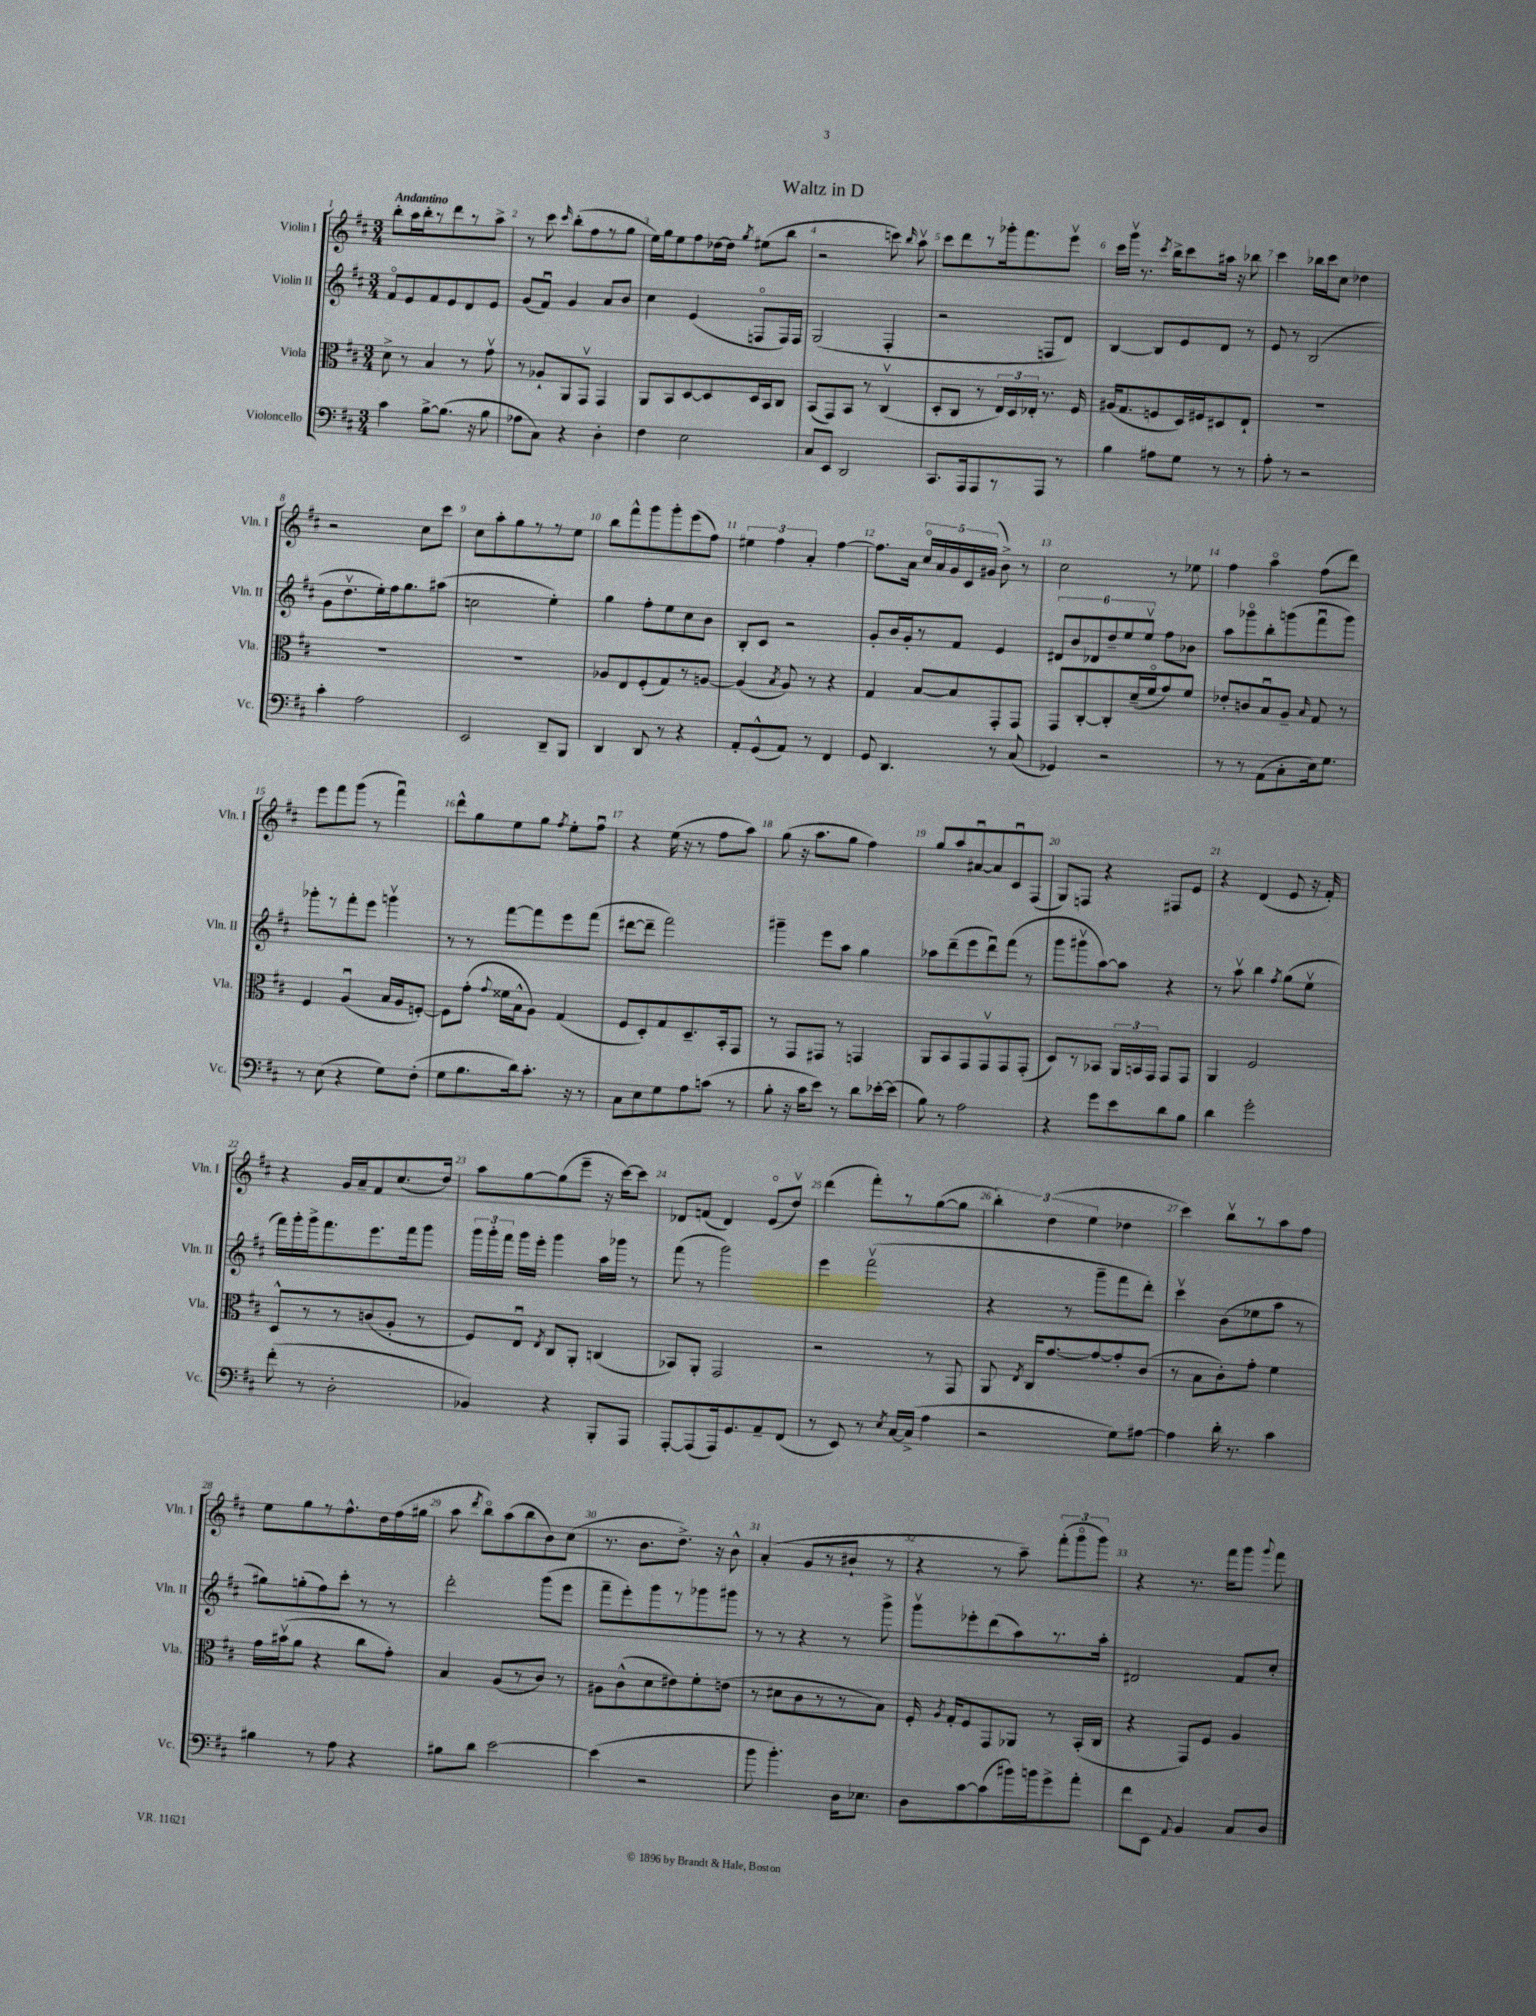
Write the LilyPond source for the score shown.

\header { title = "Waltz in D" }
<<
\new StaffGroup <<
\new Staff = "s0" \with { instrumentName = "Violin I" shortInstrumentName = "Vln. I" } {
    \clef treble \key d \major \numericTimeSignature \time 3/4 \tempo "Andantino"
    \autoBeamOff b''8[-. a''16 b''16-. r8 d'''8 r8 a''8]-> |
    r8 cis'''8 \grace { cis'''16 } b''8[-.( fis''8 r8 g''8] |
    e''16[) g''16 e''8 fis''8 des''16~ des''16] \acciaccatura { g''8 } eis''8[( b''8] |
    r2 c'''8) \grace { b''16 } a''8\upbow |
    cis'''8[ d'''8 r8 ges'''16-. fis'''8. e'''8]\upbow |
    cis'''16[ g'''16]\upbow r8. \acciaccatura { cis'''8 } b''16[-> cis'''8 ais''16] r16 bes''8 |
    cis'''4 bes''16[ cis'''16 cis''8] des''4 |
    r2 cis''8[ cis'''8] |
    cis''8[ a''8-. g''8 r8 r8 e''8] |
    b''8[ fis'''8-^ g'''8 g'''8-. e'''8( fis''8]) |
    \tuplet 3/2 { eis''4 fis''4 a'4-. } fis''4~ |
    fis''8.[ a'16] \tuplet 5/4 { cis''16[\flageolet a'16 g'16 cis'16 gis'16]( } b'8->) r8 |
    cis''2 r8 ees''8 |
    fis''4 a''4\flageolet fis''8[( d'''8]) |
    e'''8[ fis'''8 g'''8]( r8 fis'''4\downbow) |
    d'''8[-^ g''8 e''8 g''8] \acciaccatura { fis''8 } e''8[-. fis''8]\downbow |
    r4 e''16( r16 r8 fis''8[ a''8]) |
    g''8( r16 a''8.[ g''8] fis''4) |
    g''8[ a''8 ais'8~\downbow ais'8 cis'8\downbow fis8]( |
    g8[) f8] r4 fis8[ e'8] |
    r4 d'4( e'8 r16 fis'16-.) |
    r4 g'16[ a'16-- fis'8 cis''8.( d''16]) |
    a''8[ g''8~ g''8( e'''8]-- r16 cis'''16[~) cis'''8] |
    des'8[ f'8]( des'4) e'8[\flageolet( d''8]\upbow) |
    d'''4( fis'''8[-.) r8 g''8~( g''8] |
    \tuplet 3/2 { b''4-.) d''4( e''4 } des''4 |
    cis'''4) b''8[\upbow r8 a''8 fis''8] |
    e''8[ g''8 r8 fis''8.-^ d''16 fis''16( gis''16] |
    a''8 \acciaccatura { d'''8 } b''8[\flageolet) a''8( b''8 b'8) cis''8]( |
    r8. b'8.[ d''8.]->) r16 b'8-^ |
    a'4-.( g'8[ r8 bis'8]-! r8 |
    r4 r8 a''8--) \tuplet 3/2 { fis'''8[-.( g'''8\flageolet g'''8]) } |
    r4 r8. fis'''16[ g'''8] \appoggiatura { g'''8 } fis'''8 \bar "|." |
}
\new Staff = "s1" \with { instrumentName = "Violin II" shortInstrumentName = "Vln. II" } {
    \clef treble \key d \major \numericTimeSignature \time 3/4
    \autoBeamOff fis'8[\flageolet e'8 fis'8 e'8 d'8 e'8] |
    g'8[( fis'8]\downbow) g'4 a'8[ b'8] |
    cis''4 e'4( f8[\flageolet f16) f16] |
    g2( fis4-. |
    r2 f8[ d'8]) |
    b4~ b8[ e'8 d'8] r8 |
    e'8 r8 b2( |
    g'8[ d''8.\upbow e''16-.) fis''16 g''8. ais''8]( |
    c''2 e''4-.) |
    g''4 fis''8[-. e''8 cis''8 b'8] |
    b8[-. cis'8] r2 |
    g'8[-. b'16 g'16-. r8 fis'8] e'4 |
    \tuplet 6/4 { dis'8[ b'8 des'8 d''8-- e''8 e''8]\upbow } fis''8[ bes'8] |
    a''8[ ges'''8\flageolet b''8-. g'''8( fis'''8\downbow g'''8]) |
    ges'''8[-. r8 fis'''8-. e'''8] g'''4\upbow |
    r8 r8 fis'''8[~ fis'''8 e'''8 fis'''8]( |
    dis'''8[~ dis'''8]-- fis'''2) |
    gis'''4-- e'''8[ a''8] g''4 |
    aes''8[ d'''8--( e'''8 d'''8\downbow) fis'''8]( r8 |
    g'''8[ gis'''8\upbow a''8~) a''8] r4 |
    r8 a''8\upbow b''4 \acciaccatura { fis''8 } g''8[( e''8]\upbow |
    fis'''16[) g'''16-. g'''16-> fis'''8. e'''8. fis'''16 g'''8] |
    \tuplet 3/2 { g'''16[ g'''16-. fis'''16] } g'''16[ e'''16]-. g'''4 a''16[ ges'''16] r8 |
    fis'''8( r8 g'''2) |
    e'''4 fis'''2\upbow( |
    r4 r8 g'''8[-- fis'''8 d'''8]-.) |
    cis'''4\upbow b'8[( ees''8 a''8] r8 |
    gis''8[) g''8-.( fis''8) cis'''8]-. r8 r8 |
    d'''2-. g'''8[( e'''8] |
    fis'''8[-- e'''8-.) g'''8 r8 ges'''8 gis'''8] |
    r8 r8 r4 r8 g'''8-> |
    g'''8[\upbow ees'''8-. d'''8( a''8) r8. a''16]-. |
    dis'2 fis'8[ cis''8]-. \bar "|." |
}
\new Staff = "s2" \with { instrumentName = "Viola" shortInstrumentName = "Vla." } {
    \clef alto \key d \major \numericTimeSignature \time 3/4
    \autoBeamOff d'8-> r8 b4 r8 g'8\upbow |
    r8 aes8[-! a,8 g,8]\upbow g,4 |
    a,8[ b,8 d8~ d8 d16 b,16 cis8] |
    b,8[( g,8) b,8] r8 cis4\upbow( |
    d8[-. cis8] r8 \tuplet 3/2 { e16[) d16 ees16]-. } r8. fis16 |
    ais16[( g8. f8 d16) fis16 dis8 e8]-! |
    R2. |
    R2. |
    R2. |
    aes8[ e8 fis8-.( g8) r8 a8]~ |
    a4( \acciaccatura { b8 } a8) r8 r4 |
    g4 b8[~ b8 g,8-. g,8] |
    g,8[ cis8~-. cis8-. d'16--( fis'16\flageolet g'8) fis'8] |
    ees'8[-. c'8 b8\downbow a8]-- \grace { b16 } g8 r8 |
    fis4 a4\downbow( b16[ a16 f8]~-.) |
    f8[ g'8]-.( \appoggiatura { g'8 } fisis'16[ b16-^ a8]) g4( |
    fis8[ d8-.) g8 d8.-- b,16-. g,8] |
    r8 g,8[ gis,8] r8 g,4 |
    a,8[ b,8 g,8 g,8\upbow g,8 g,8]-.( |
    d8[) r8 bes,8] \tuplet 3/2 { a,16[ b,16 g,16] } g,8[ g,8] |
    a,4 fis2 |
    d8[-^ r8 r8 c'8( a8]-. r8 |
    fis8[) e8]\downbow \acciaccatura { e8 } cis8[ a,8]-. c4( |
    bes,8[) a,8]-. g,2 |
    r2 r8 g,8 |
    a,8 \acciaccatura { e8 } cis16[ g'8.~ g'8~ g'8-. cis'8]( |
    r8 b8[ cis'8-.) g'8]-. fis'4 |
    g'16[ bis'16\upbow( a'8] r4 cis''8[ g'8]-.) |
    b4 a8[( r8 cis'8]) r8 |
    ais8[ cis'8-^( d'8 eis'8) fis'8-. e'8]( |
    r8 dis'8[ cis'8 r8 r8 b8]) |
    fis16-. \acciaccatura { a8 } g16[-. fis8 g,8 aes,8] r8 b,16[-.( cis16] |
    r4 g,8[) fis8] a4 \bar "|." |
}
\new Staff = "s3" \with { instrumentName = "Violoncello" shortInstrumentName = "Vc." } {
    \clef bass \key d \major \numericTimeSignature \time 3/4
    \autoBeamOff cis'4 b8[~-> b8.]( r16 b8 |
    aes8[ cis8]) r4 d4-. |
    fis4 e2 |
    cis8[ e,8] d,2 |
    cis,8.[ a,,16 a,,8 r8 a,,8] r8 |
    b4 ais8[ g8] r8 r8 |
    a8-. r8 r2 |
    cis'4-. a2 |
    e,2 d,8[-- b,,8] |
    d,4 d,8 r8 r4 |
    a,8[-. g,8-^( a,8]) r8 fis,4 |
    g,8 d,4. r8 cis8( |
    ges,4) r2 |
    r8 r8 a,8[( cis8-. e16) g8.] |
    r8 e8( r4 g8[) fis8]-.( |
    g8[ b8. d'16) cis'8.]-. r16 r8 |
    cis8[ e8 g8 a8 c'8]( r8 |
    b8-. r16 cis'16[ e'8]) r8 d'8[ ees'16~-. ees'16]( |
    b8) r8 a2 |
    r4 g'8[ e'8 d'8 b8] |
    d'4 g'2-. |
    fis'8-.( r8 d2-. |
    bes,4) r4 b,,8[-. a,,8] |
    a,,8[~-. a,,8( a,,16) g,8. a,8-- fis,8]( |
    r8 e,8) r8 \acciaccatura { e8 } cis16[~ cis16]->( a4 |
    r2 g8[) ais8]~ |
    ais4 d'16-. r8. cis'4 |
    bis4 r8 a8 r4 |
    bis8[ d'8] e'2~ |
    e'4( r2 |
    b'8 b'4.-.) d16[ ees8.] |
    d8[ cis'8~ cis'8( bis'16) b'16 g'8-> a'8]-. |
    fis'8[ e,8] \appoggiatura { a,8 } b,4 cis8[ d8] \bar "|." |
}
>>
>>
\layout { \context { \Score \override BarNumber.break-visibility = ##(#f #t #t) barNumberVisibility = #all-bar-numbers-visible } }
